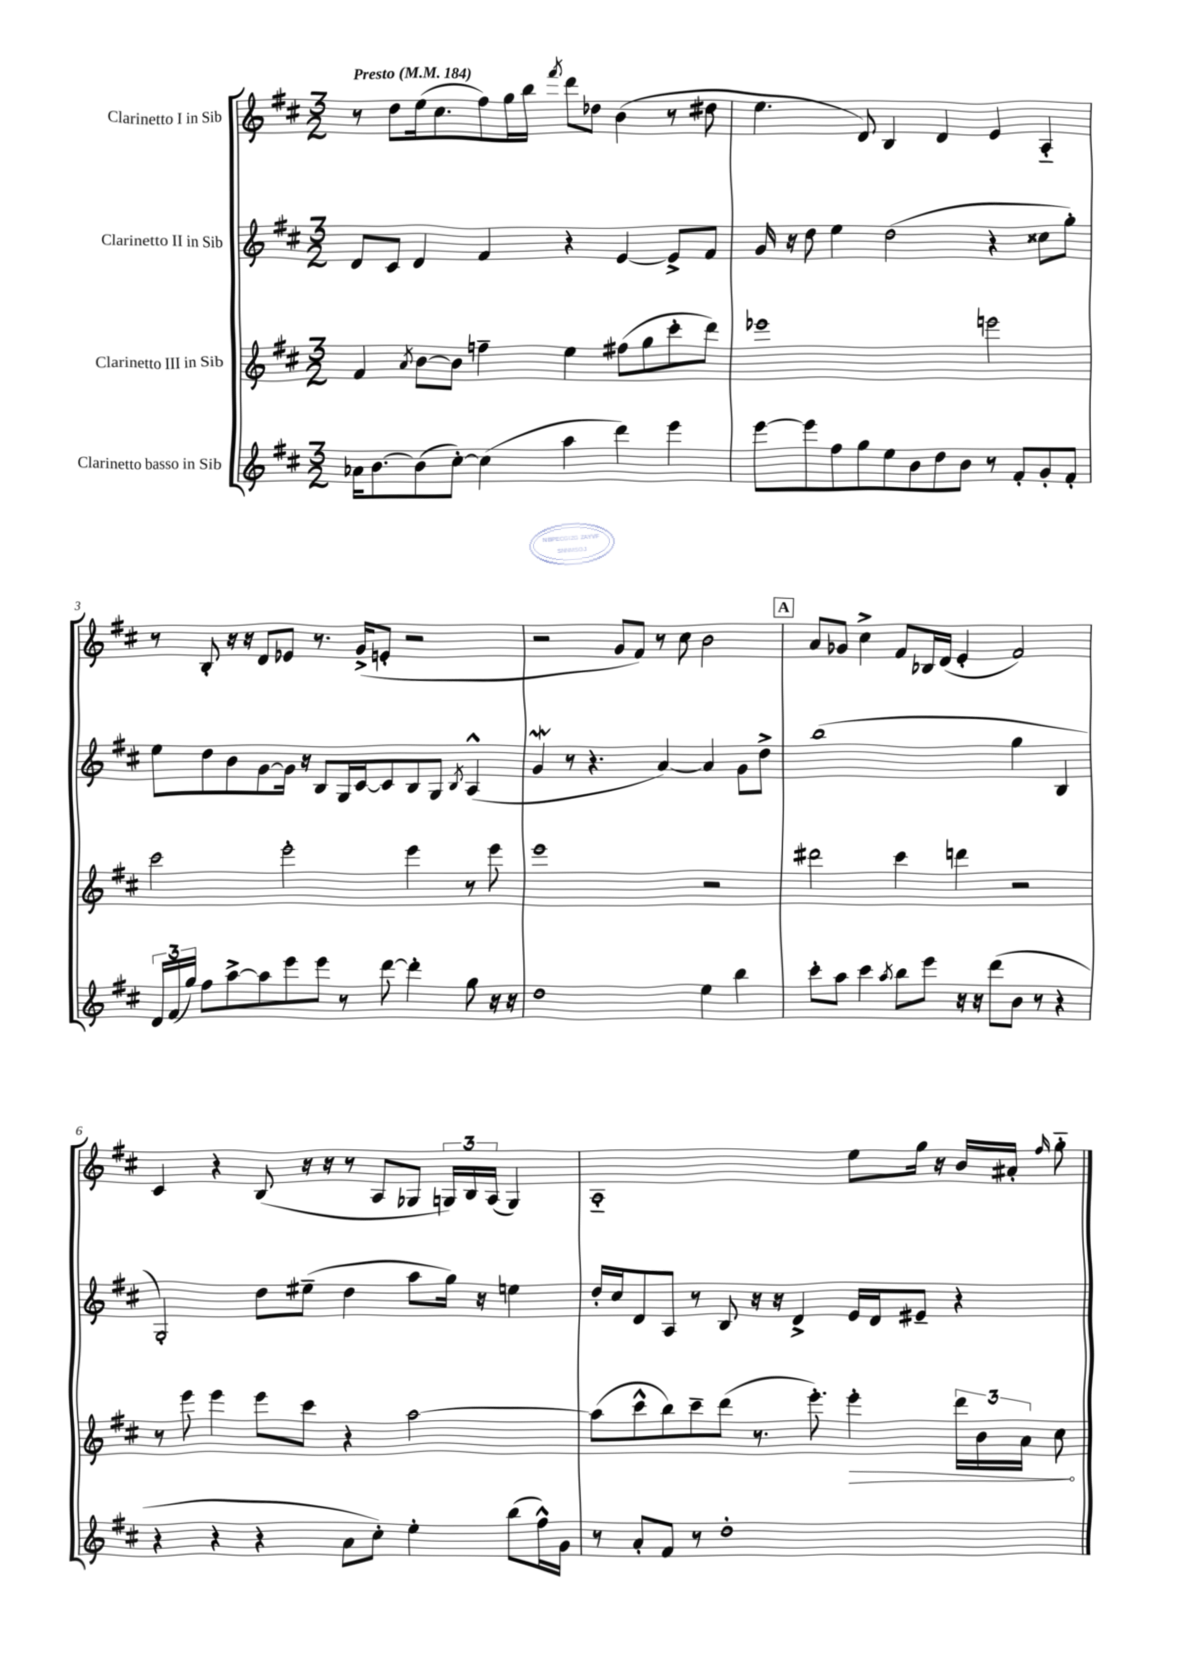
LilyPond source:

<<
\new StaffGroup <<
\new Staff = "s0" \with { instrumentName = "Clarinetto I in Sib" } {
    \clef treble \key d \major \numericTimeSignature \time 3/2 \tempo "Presto" 4 = 184
    \autoBeamOff r8 d''8[ e''16( cis''8. fis''8) g''16 b''16] \acciaccatura { fis'''8 } d'''8[ des''8] b'4( r8 dis''8 |
    e''4. d'8) b4 d'4 e'4 a4-_ |
    r8 b8-. r16 r16 d'8[ ees'8] r8. g'16[->( e'8]-. r2 |
    r2 g'8[ fis'8]) r8 cis''8 b'2 |
    \mark \markup { \box "A" } a'8[ ges'8] cis''4-> fis'8[ bes16 d'16]( e'4-. fis'2) |
    cis'4 r4 b8( r16 r16 r8 a8[ ges8] \tuplet 3/2 { g16[) b16 a16]( } g4) |
    a1-_ e''8[ g''16] r16 b'16[ ais'16]-. \grace { fis''16 } g''8-_ \bar "|." |
}
\new Staff = "s1" \with { instrumentName = "Clarinetto II in Sib" } {
    \clef treble \key d \major \numericTimeSignature \time 3/2
    \autoBeamOff d'8[ cis'8] d'4 fis'4 r4 e'4~ e'8[-> fis'8] |
    g'16 r16 d''8 e''4 d''2( r4 cisis''8[ g''8]-.) |
    e''8[ d''8 b'8 g'8~ g'16] r16 b8[ g16 cis'16~ cis'8 b8 g8] \acciaccatura { b8 } a4-^( |
    g'4\mordent r8 r4. a'4~) a'4 g'8[ d''8]-> |
    \mark \markup { \box "A" } b''1( g''4 b4 |
    g2-.) d''8[ eis''8]--( d''4 a''8[ g''16]) r16 e''4 |
    d''16[-. cis''16 d'8 a8] r8 b8 r16 r16 d'4-> e'16[ d'16 eis'8]-- r4 \bar "|." |
}
\new Staff = "s2" \with { instrumentName = "Clarinetto III in Sib" } {
    \clef treble \key d \major \numericTimeSignature \time 3/2
    \autoBeamOff fis'4 \acciaccatura { a'8 } b'8[~ b'8] f''4-- e''4 fis''8[( g''8 cis'''8-. d'''8]) |
    ees'''1 e'''2 |
    cis'''2 e'''2-. e'''4 r8 e'''8 |
    e'''1 r2 |
    \mark \markup { \box "A" } dis'''2 cis'''4 d'''4 r2 |
    r8 e'''8 e'''4 e'''8[ cis'''8] r4 a''2~ |
    a''8[( cis'''8-^ b''8) cis'''8-- d'''8]( r8. e'''8.-.) \once \override Hairpin.circled-tip = ##t e'''4-.\> \tuplet 3/2 { d'''16[ b'16 a'16] } cis''8\! \bar "|." |
}
\new Staff = "s3" \with { instrumentName = "Clarinetto basso in Sib" } {
    \clef treble \key d \major \numericTimeSignature \time 3/2
    \autoBeamOff aes'16[ b'8.~ b'8( cis''8]~-.) cis''4( a''4 d'''4) e'''4 |
    e'''8[~ e'''8 fis''8 g''8 e''8 b'8 d''8 b'8] r8 fis'8[-. g'8-. fis'8]-. |
    \tuplet 3/2 { d'16[ fis'16( g''16]) } fis''8[ a''8~-> a''8 e'''8 e'''8] r8 d'''8~ d'''4-. g''8 r16 r16 |
    d''1 e''4 b''4 |
    \mark \markup { \box "A" } cis'''8[-. a''8] cis'''4 \acciaccatura { a''8 } b''8[ e'''8] r16 r16 d'''8[( b'8] r8 r4 |
    r4 r4 r4 a'8[ cis''8]-.) e''4-. b''8[( fis''16-^) g'16] |
    r8 a'8[-. fis'8] r8 d''1-. \bar "|." |
}
>>
>>
